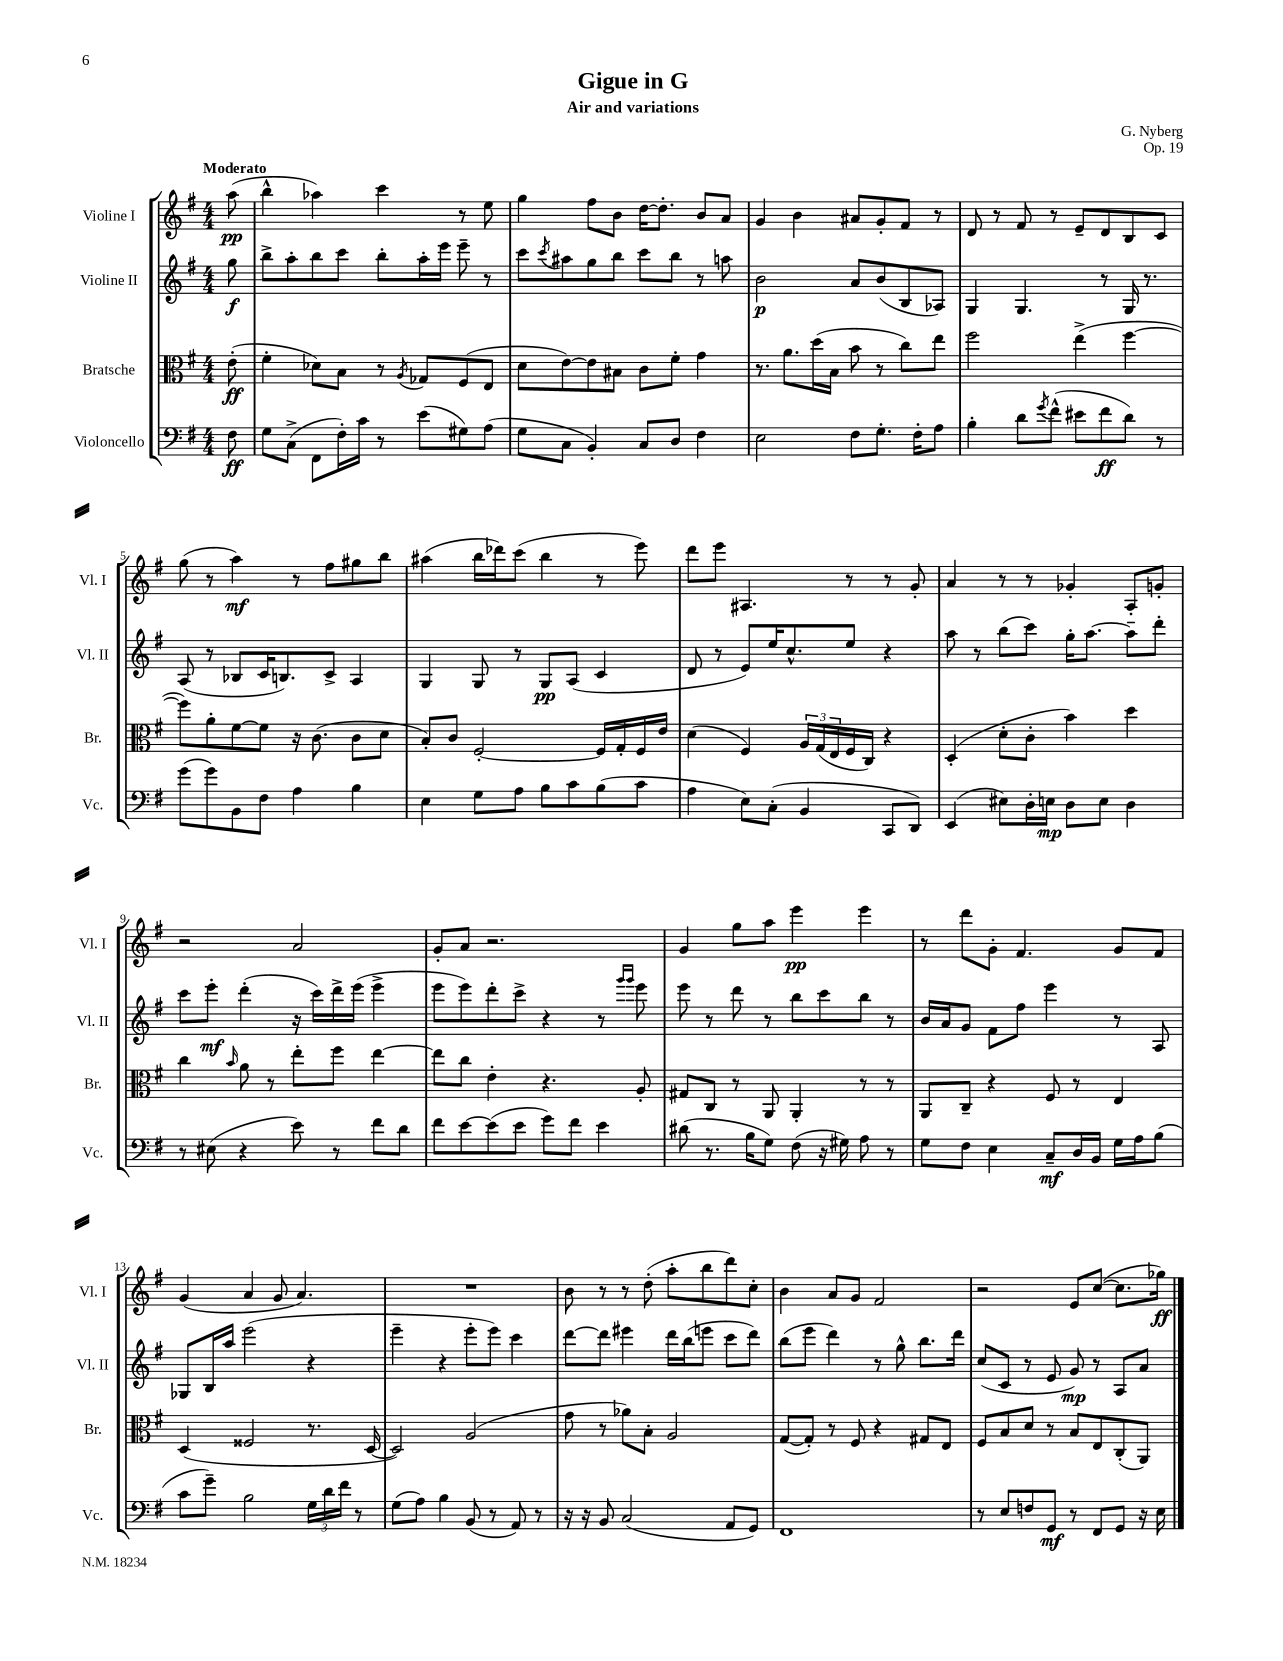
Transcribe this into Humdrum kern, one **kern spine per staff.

**kern	**dynam	**kern	**dynam	**kern	**dynam	**kern	**dynam
*part4	*part4	*part3	*part3	*part2	*part2	*part1	*part1
*staff4	*staff4	*staff3	*staff3	*staff2	*staff2	*staff1	*staff1
*I"Violoncello	*	*I"Bratsche	*	*I"Violine II	*	*I"Violine I	*
*I'Vc.	*	*I'Br.	*	*I'Vl. II	*	*I'Vl. I	*
*clefF4	*	*clefC3	*	*clefG2	*	*clefG2	*
*k[f#]	*	*k[f#]	*	*k[f#]	*	*k[f#]	*
*M4/4	*	*M4/4	*	*M4/4	*	*M4/4	*
=	=	=	=	=	=	=	=
!	!	!	!	!	!	!LO:TX:a:B:t=Moderato	!
8F#\	ff	(8e'\	ff	8gg\	f	(8aa\	pp
=1	=1	=1	=1	=1	=1	=1	=1
8G\L	.	4f#'\	.	8bb^\L	.	4bb^^\	.
(8C^\J	.	.	.	8aa'\	.	.	.
8FF#\L	.	8d-X\L)	.	8bb\	.	4aa-X\)	.
16F#'\L)	.	8B\J	.	8ccc\J	.	.	.
16c\JJ	.	.	.	.	.	.	.
8r	.	8r	.	8bb'\L	.	4ccc\	.
.	.	8qA/	.	.	.	.	.
(8e\L	.	8G-X/L	.	16aa'\L	.	.	.
.	.	.	.	16eee\JJ	.	.	.
8G#X\)	.	(8F#/	.	8eee~\	.	8r	.
(8A\J	.	8E/J	.	8r	.	8ee\	.
=2	=2	=2	=2	=2	=2	=2	=2
8G\L	.	8d\L	.	8ccc\L	.	4gg\	.
.	.	.	.	8qccc/	.	.	.
8C\J	.	[8e\)	.	8aa#X\	.	.	.
4BB'/)	.	8e\]	.	8gg\	.	8ff#\L	.
.	.	8B#X\J	.	8bb\J	.	8b\J	.
8C/L	.	8c\L	.	8ccc\L	.	[16dd\KL	.
.	.	.	.	.	.	8.dd'\J]	.
8D/J	.	8f#'\J	.	8bb\J	.	.	.
4F#\	.	4g\	.	8r	.	8b/L	.
.	.	.	.	8aan\	.	8a/J	.
=3	=3	=3	=3	=3	=3	=3	=3
2E\	.	8.r	.	2b\	p	4g/	.
.	.	8.a\L	.	.	.	.	.
.	.	.	.	.	.	4b\	.
.	.	(16dd\L	.	.	.	.	.
.	.	16B\JJ	.	.	.	.	.
8F#\L	.	8b\	.	8a/L	.	8a#X/L	.
8.G'\J	.	8r	.	(8b/	.	8g'/	.
.	.	8cc\L)	.	8B/	.	8f#/J	.
16F#'\KL	.	.	.	.	.	.	.
8A\J	.	8ee\J	.	8A-X/J)	.	8r	.
=4	=4	=4	=4	=4	=4	=4	=4
4B'\	.	2ff#\	.	4G/	.	8d/	.
.	.	.	.	.	.	8r	.
8d\L	.	.	.	4.G/	.	8f#/	.
8qg/	.	.	.	.	.	.	.
(8f#^^\J	.	.	.	.	.	8r	.
8e#X\L	.	(4ee^\	.	.	.	8e~/L	.
8f#\	ff	.	.	8r	.	8d/	.
8d\J)	.	[4ff#\	.	16G/	.	8B/	.
.	.	.	.	8.r	.	.	.
8r	.	.	.	.	.	8c/J	.
!!LO:LB:g=z
=5	=5	=5	=5	=5	=5	=5	=5
(8g\L	.	8ff#\L])	.	(8A/	.	(8gg\	.
8g\)	.	8a'\	.	8r	.	8r	.
8BB\	.	[8f#\	.	8B-X/L	.	4aa\)	mf
8F#\J	.	8f#\J]	.	16c/K	.	.	.
.	.	.	.	8.Bn/)	.	.	.
4A\	.	16r	.	.	.	8r	.
.	.	(8.c\	.	.	.	.	.
.	.	.	.	8c^/J	.	8ff#\L	.
4B\	.	8c\L	.	4A/	.	8gg#X\	.
.	.	8d\J	.	.	.	8bb\J	.
=6	=6	=6	=6	=6	=6	=6	=6
4E\	.	8B'/L)	.	4G/	.	(4aa#X\	.
.	.	8c/J	.	.	.	.	.
8G\L	.	[2F#'/	.	8G/	.	16bb\LL	.
.	.	.	.	.	.	16ddd-X\J)	.
8A\J	.	.	.	8r	.	(8ccc\J	.
8B\L	.	.	.	8G/L	pp	4bb\	.
8c\	.	.	.	(8A/J	.	.	.
(8B\	.	16F#/LL]	.	4c/	.	8r	.
.	.	16G'/	.	.	.	.	.
8c\J	.	16F#/	.	.	.	8eee\)	.
.	.	16e/JJ	.	.	.	.	.
=7	=7	=7	=7	=7	=7	=7	=7
4A\	.	(4d\	.	8d/	.	8ddd\L	.
.	.	.	.	8r	.	8eee\J	.
8E\L)	.	4F#/)	.	8e/L)	.	4.A#X/	.
(8C'\J	.	.	.	16ee/K	.	.	.
.	.	.	.	8.cc^^/	.	.	.
4BB/	.	24A/LL	.	.	.	.	.
.	.	(24G/	.	.	.	.	.
.	.	24E/	.	.	.	.	.
.	.	16F#/	.	8ee/J	.	8r	.
.	.	16C/JJ)	.	.	.	.	.
8CC/L	.	4r	.	4r	.	8r	.
8DD/J)	.	.	.	.	.	8g'/	.
=8	=8	=8	=8	=8	=8	=8	=8
(4EE/	.	(4D'/	.	8aa\	.	4a/	.
.	.	.	.	8r	.	.	.
8E#X\L)	.	8d'\L	.	(8bb\L	.	8r	.
16D'\L	.	8c'\J	.	8ccc\J)	.	8r	.
16En\JJ	mp	.	.	.	.	.	.
8D\L	.	4b\)	.	16gg'\KL	.	4g-X'/	.
.	.	.	.	[8.aa\J	.	.	.
8E\J	.	.	.	.	.	.	.
4D\	.	4dd\	.	8aa~\L]	.	8A'/L	.
.	.	.	.	8ddd'\J	.	8gn'/J	.
!!LO:LB:g=z
=9	=9	=9	=9	=9	=9	=9	=9
8r	.	4cc\	.	8ccc\L	.	2r	.
(8E#X\	.	.	.	8eee'\J	mf	.	.
.	.	16qqb/	.	.	.	.	.
4r	.	8a\	.	(4ddd'\	.	.	.
.	.	8r	.	.	.	.	.
8e\)	.	8ee'\L	.	16r	.	2a/	.
.	.	.	.	16ccc\LL)	.	.	.
8r	.	8ff#\J	.	16ddd^\	.	.	.
.	.	.	.	(16eee\JJ	.	.	.
8f#\L	.	[4ee\	.	4eee^\	.	.	.
8d\J	.	.	.	.	.	.	.
=10	=10	=10	=10	=10	=10	=10	=10
8f#\L	.	8ee\L]	.	8eee\L	.	8g'/L	.
[8e\	.	8cc\J	.	8eee\)	.	8a/J	.
(8e\]	.	4e'\	.	8ddd'\	.	2.r	.
8e\J	.	.	.	8ccc^\J	.	.	.
8g\L)	.	4.r	.	4r	.	.	.
8f#\J	.	.	.	.	.	.	.
4e\	.	.	.	8r	.	.	.
.	.	.	.	16qqggg/LL	.	.	.
.	.	.	.	16qqggg/JJ	.	.	.
.	.	8A'/	.	8eee\	.	.	.
=11	=11	=11	=11	=11	=11	=11	=11
(8d#X\	.	8G#X/L	.	8eee\	.	4g/	.
8.r	.	8C/J	.	8r	.	.	.
.	.	8r	.	8ddd\	.	8gg\L	.
16B\KL	.	.	.	.	.	.	.
8G\J)	.	8AA/	.	8r	.	8aa\J	.
(8F#\	.	4AA'/	.	8bb\L	.	4eee\	pp
16r	.	.	.	8ccc\	.	.	.
16G#X\)	.	.	.	.	.	.	.
8A\	.	8r	.	8bb\J	.	4eee\	.
8r	.	8r	.	8r	.	.	.
=12	=12	=12	=12	=12	=12	=12	=12
8G\L	.	8AA/L	.	16b/LL	.	8r	.
.	.	.	.	16a/J	.	.	.
8F#\J	.	8C~/J	.	8g/J	.	8ddd\L	.
4E\	.	4r	.	8f#\L	.	8g'\J	.
.	.	.	.	8ff#\J	.	4.f#/	.
8C~/L	mf	8F#/	.	4eee\	.	.	.
16D/L	.	8r	.	.	.	.	.
16BB/JJ	.	.	.	.	.	.	.
16G\LL	.	4E/	.	8r	.	8g/L	.
16A\J	.	.	.	.	.	.	.
(8B\J	.	.	.	8A/	.	8f#/J	.
!!LO:LB:g=z
=13	=13	=13	=13	=13	=13	=13	=13
8c\L	.	(4D/	.	8G-X/L	.	(4g/	.
8g~\J)	.	.	.	16B/L	.	.	.
.	.	.	.	16aa/JJ	.	.	.
2B\	.	2F##X/	.	(2eee\	.	4a/	.
.	.	.	.	.	.	8g/	.
.	.	.	.	.	.	4.a/)	.
24G\LL	.	8.r	.	4r	.	.	.
24d\	.	.	.	.	.	.	.
24f#\JJ	.	.	.	.	.	.	.
8r	.	.	.	.	.	.	.
.	.	[16D/	.	.	.	.	.
=14	=14	=14	=14	=14	=14	=14	=14
(8G\L	.	2D/])	.	4eee~\	.	1r	.
8A\J)	.	.	.	.	.	.	.
4B\	.	.	.	4r	.	.	.
(8BB/	.	(2A/	.	8eee'\L	.	.	.
8r	.	.	.	8eee\J)	.	.	.
8AA/)	.	.	.	4ccc\	.	.	.
8r	.	.	.	.	.	.	.
=15	=15	=15	=15	=15	=15	=15	=15
16r	.	8g\	.	[8ddd\L	.	8b\	.
16r	.	.	.	.	.	.	.
8BB/	.	8r	.	8ddd\J]	.	8r	.
(2C/	.	8a-X\L)	.	4eee#X\	.	8r	.
.	.	8B'\J	.	.	.	(8dd'\	.
.	.	2A/	.	16ddd\LL	.	8aa'\L	.
.	.	.	.	(16bb\J	.	.	.
.	.	.	.	8eeen\J	.	8bb\	.
8AA/L	.	.	.	8ccc\L	.	8ddd\)	.
8GG/J)	.	.	.	8ddd\J)	.	8cc'\J	.
=16	=16	=16	=16	=16	=16	=16	=16
1FF#	.	([8G/L	.	(8bb\L	.	4b\	.
.	.	8G'/J])	.	8eee\J	.	.	.
.	.	8r	.	4ddd\)	.	8a/L	.
.	.	8F#/	.	.	.	8g/J	.
.	.	4r	.	8r	.	2f#/	.
.	.	.	.	8gg^^\	.	.	.
.	.	8G#X/L	.	8.bb\L	.	.	.
.	.	8E/J	.	.	.	.	.
.	.	.	.	16ddd\Jk	.	.	.
=17	=17	=17	=17	=17	=17	=17	=17
8r	.	8F#/L	.	(8cc/L	.	2r	.
8E/L	.	8B/	.	8c/J	.	.	.
8Fn/	.	8d/J	.	8r	.	.	.
8GG/J	mf	8r	.	8e/	.	.	.
8r	.	8B/L	.	8g/)	mp	8e/L	.
8FF#/L	.	8E/	.	8r	.	([8cc/J	.
8GG/J	.	(8C'/	.	8A/L	.	8.cc\L]	.
16r	.	8AA/J)	.	8a/J	.	.	.
16E\	.	.	.	.	.	16gg-X\Jk)	ff
==	==	==	==	==	==	==	==
*-	*-	*-	*-	*-	*-	*-	*-
